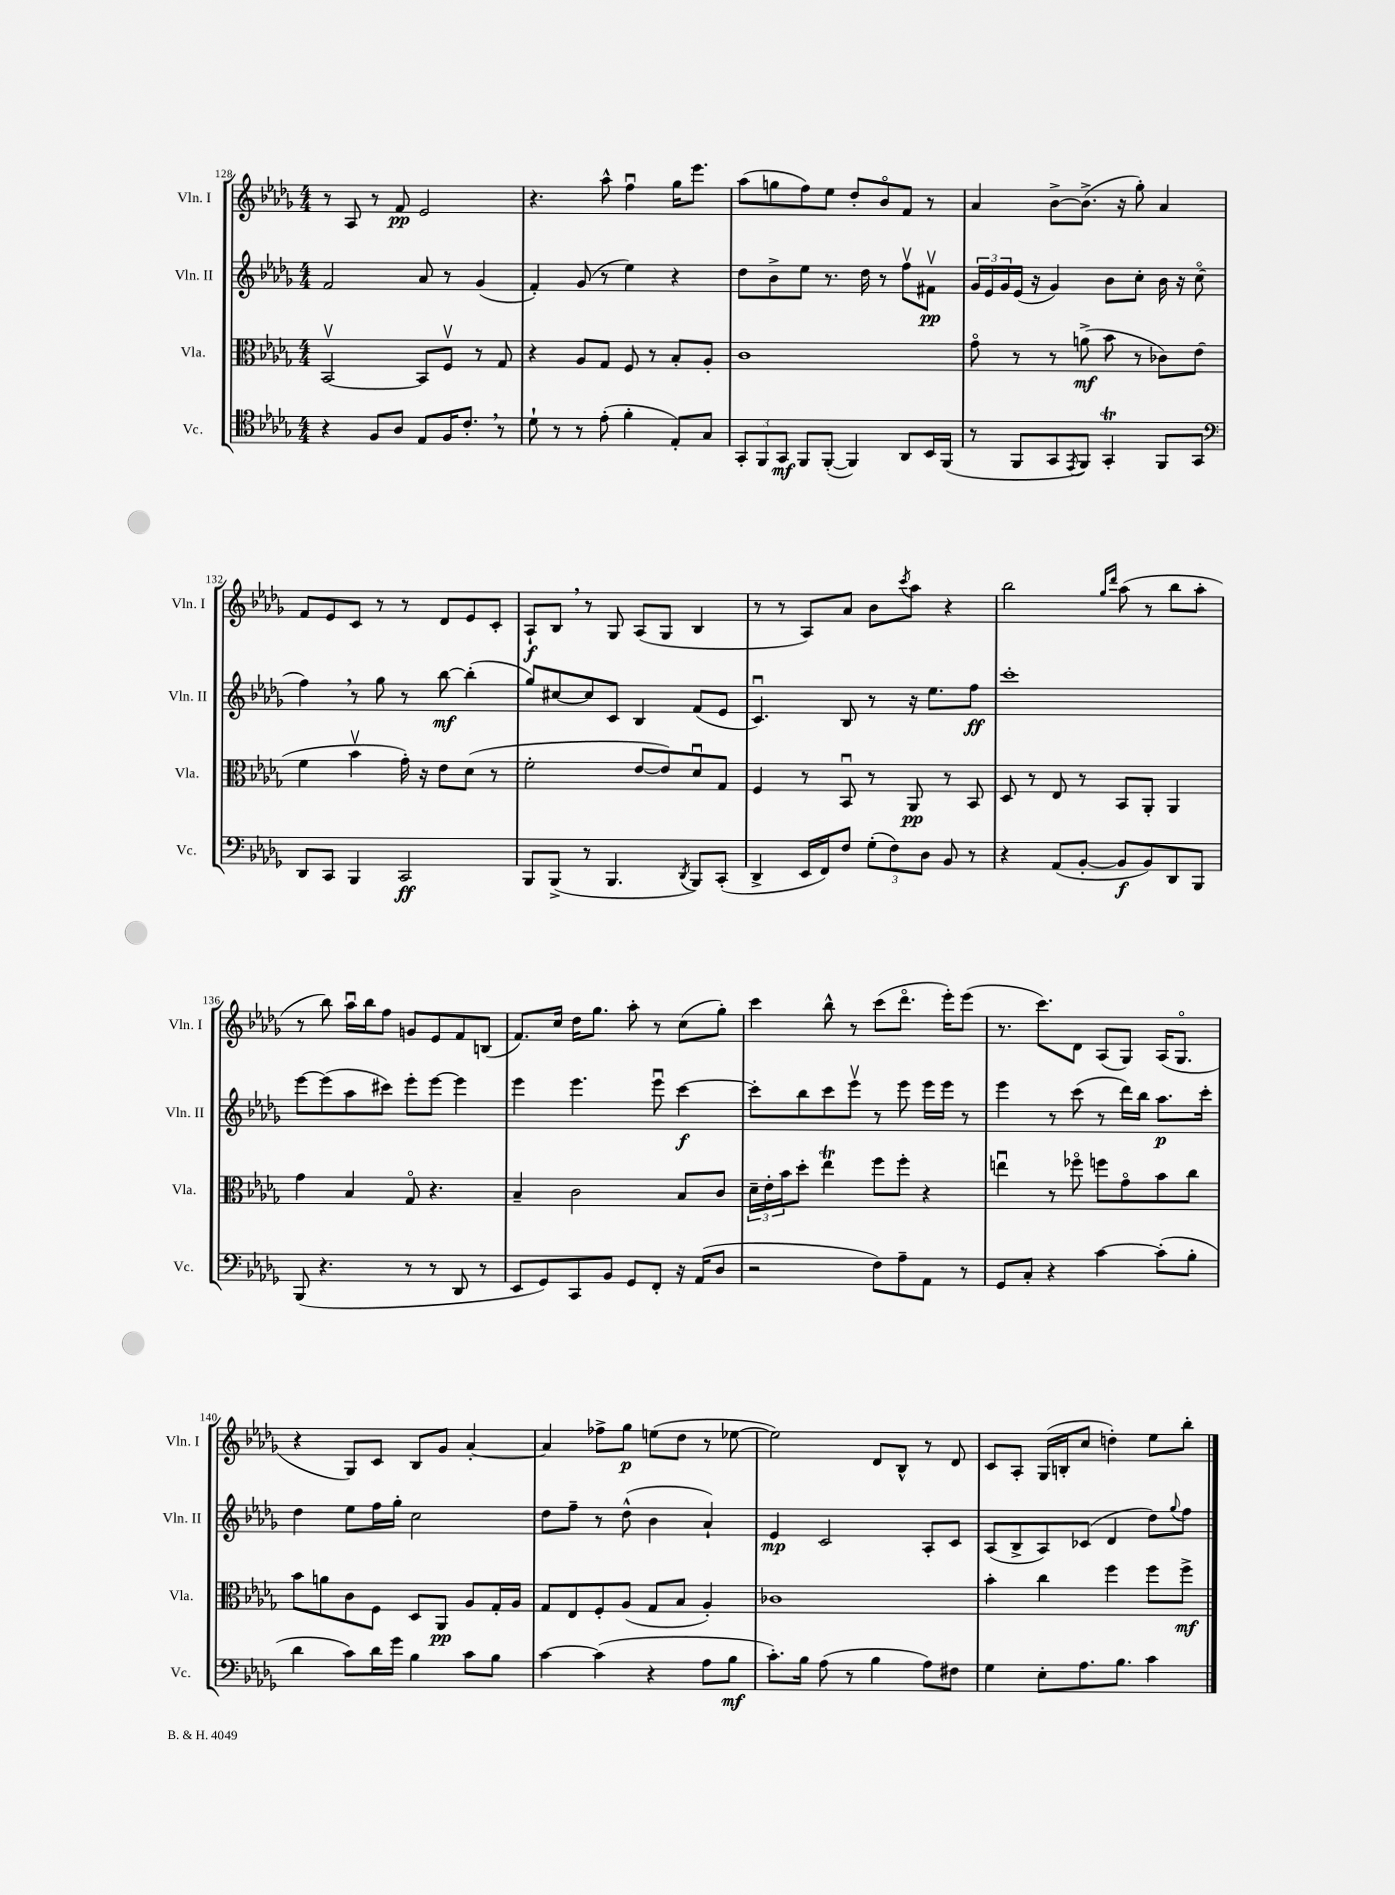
<<
\new StaffGroup <<
\new Staff = "s0" \with { instrumentName = "Vln. I" shortInstrumentName = "Vln. I" } {
    \clef treble \key des \major \numericTimeSignature \time 4/4
    r8 aes8 r8 f'8\pp ees'2 |
    r4. aes''8-^ f''4\downbow ges''16 ees'''8. |
    aes''8( g''8 f''8) ees''8 des''8-. bes'8\flageolet f'8 r8 |
    aes'4 bes'8~-> bes'8.->( r16 ges''8-.) aes'4 |
    f'8 ees'8 c'8 r8 r8 des'8 ees'8 c'8-. |
    aes8-!\f bes8 \breathe r8 ges8 aes8( ges8 bes4 |
    r8 r8 aes8) aes'8 bes'8 \acciaccatura { c'''8 } aes''8 r4 |
    bes''2 \grace { ges''16 des'''16 } aes''8( r8 bes''8 aes''8-. |
    r8 bes''8) aes''16\downbow bes''16 f''8 g'8 ees'8 f'8 b8( |
    f'8.) c''16 des''16 ges''8. aes''8-. r8 c''8( ges''8-.) |
    c'''4 bes''8-^ r8 c'''8( des'''8.\flageolet ees'''16-.) ees'''8( |
    r8. c'''8.) des'8 aes8( ges8) aes16( ges8.\flageolet |
    r4 ges8) c'8 bes8 ges'8 aes'4~-. |
    aes'4 fes''8-> ges''8\p e''8( des''8 r8 ees''8~ |
    ees''2) des'8 bes8-^ r8 des'8 |
    c'8 aes8-. ges16( b16-. c''8 d''4-.) ees''8 bes''8-. \bar "|." |
}
\new Staff = "s1" \with { instrumentName = "Vln. II" shortInstrumentName = "Vln. II" } {
    \clef treble \key des \major \numericTimeSignature \time 4/4
    f'2 aes'8 r8 ges'4( |
    f'4-.) ges'8( r8 ees''4) r4 |
    des''8 bes'8-> ees''8 r8. des''16 r8 f''8\upbow fis'8\upbow\pp |
    \tuplet 3/2 { ges'16 ees'16 ges'16 } ees'16( r16 ges'4) bes'8 c''8-. bes'16 r16 c''8\flageolet( |
    f''4) \breathe r8 ges''8 r8 bes''8~\mf bes''4-.( |
    ges''8) cis''8~ cis''8 c'8 bes4 f'8( ees'8 |
    c'4.\downbow) bes8 r8 r16 ees''8. f''8\ff |
    c'''1-. |
    ees'''8~ ees'''8( aes''8 cis'''8) ees'''8-. ees'''8~ ees'''4 |
    ees'''4 ees'''4. ees'''8\downbow c'''4~\f |
    c'''8-. bes''8 c'''8 ees'''8\upbow r8 ees'''8 ees'''16 ees'''16 r8 |
    ees'''4 r8 c'''8( r8 des'''16) bes''16 aes''8.\p c'''16-. |
    des''4 ees''8 f''16 ges''16-. c''2 |
    des''8 f''8-- r8 des''8-^( bes'4 aes'4-!) |
    ees'4\mp c'2 aes8-. c'8 |
    aes8( bes8-> aes8) ces'8( des'4 des''8) \appoggiatura { ges''8 } f''8 \bar "|." |
}
\new Staff = "s2" \with { instrumentName = "Vla." shortInstrumentName = "Vla." } {
    \clef alto \key des \major \numericTimeSignature \time 4/4
    bes,2~\upbow bes,8 f8\upbow r8 ges8 |
    r4 aes8 ges8 f8 r8 bes8-. aes8-. |
    c'1 |
    ges'8\flageolet r8 r8 a'8->\mf( bes'8 r8 ces'8) ees'8( |
    f'4 bes'4\upbow ges'16-.) r16 ees'8 des'8( r8 |
    f'2-. ees'8~ ees'8) des'8\downbow ges8 |
    f4 r8 bes,8\downbow r8 aes,8\pp r8 bes,8 |
    des8 r8 ees8 r8 bes,8 aes,8-. aes,4 |
    ges'4 bes4 ges8\flageolet r4. |
    bes4-- c'2 bes8 c'8 |
    \tuplet 3/2 { des'16-- ees'16-. bes'16 } des''8-. ees''4\trill f''8 f''8-. r4 |
    e''4\downbow r8 fes''8\flageolet f''8 ges'8\flageolet bes'8 c''8 |
    bes'8 a'8 c'8 f8 des8 aes,8\pp aes8 ges16-. aes16 |
    ges8 ees8 f8-. aes8( ges8 bes8 aes4-.) |
    ces'1 |
    bes'4-. c''4 f''4 f''8 f''8->\mf \bar "|." |
}
\new Staff = "s3" \with { instrumentName = "Vc." shortInstrumentName = "Vc." } {
    \clef tenor \key des \major \numericTimeSignature \time 4/4
    r4 f8 aes8 ees8 f16 c'8.-. \breathe r8 |
    des'8-! r8 r8 ees'8-.( f'4-. ees8-.) ges8 |
    \tuplet 3/2 { ges,8-. f,8 ges,8\mf } f,8 f,8~-.( f,4) aes,8 bes,16 f,16( |
    r8 f,8 ges,8 \acciaccatura { ees,8 } f,8) ges,4-.\trill f,8 ges,8 |
    \clef bass des,8 c,8 bes,,4 c,2\ff |
    bes,,8 bes,,8->( r8 bes,,4. \acciaccatura { des,8 } bes,,8) c,8-.( |
    des,4-> ees,16 f,16) f8 \tuplet 3/2 { ges8-.( f8) des8 } bes,8 r8 |
    r4 aes,8( bes,8~-. bes,8\f bes,8) des,8 bes,,8 |
    bes,,8( r4. r8 r8 des,8 r8 |
    ees,8 ges,8) c,8 bes,8 ges,8 f,8-. r16 aes,16( des8 |
    r2 f8) aes8-- aes,8 r8 |
    ges,8 c8-. r4 c'4~ c'8-.( bes8-. |
    des'4 c'8) des'16 ges'16 bes4 c'8 bes8 |
    c'4~ c'4( r4 aes8 bes8\mf |
    c'8.-.) bes16 aes8( r8 bes4 aes8) fis8 |
    ges4 ees8-. aes8. bes8. c'4 \bar "|." |
}
>>
>>
\layout { \context { \Score currentBarNumber = #128 } }
